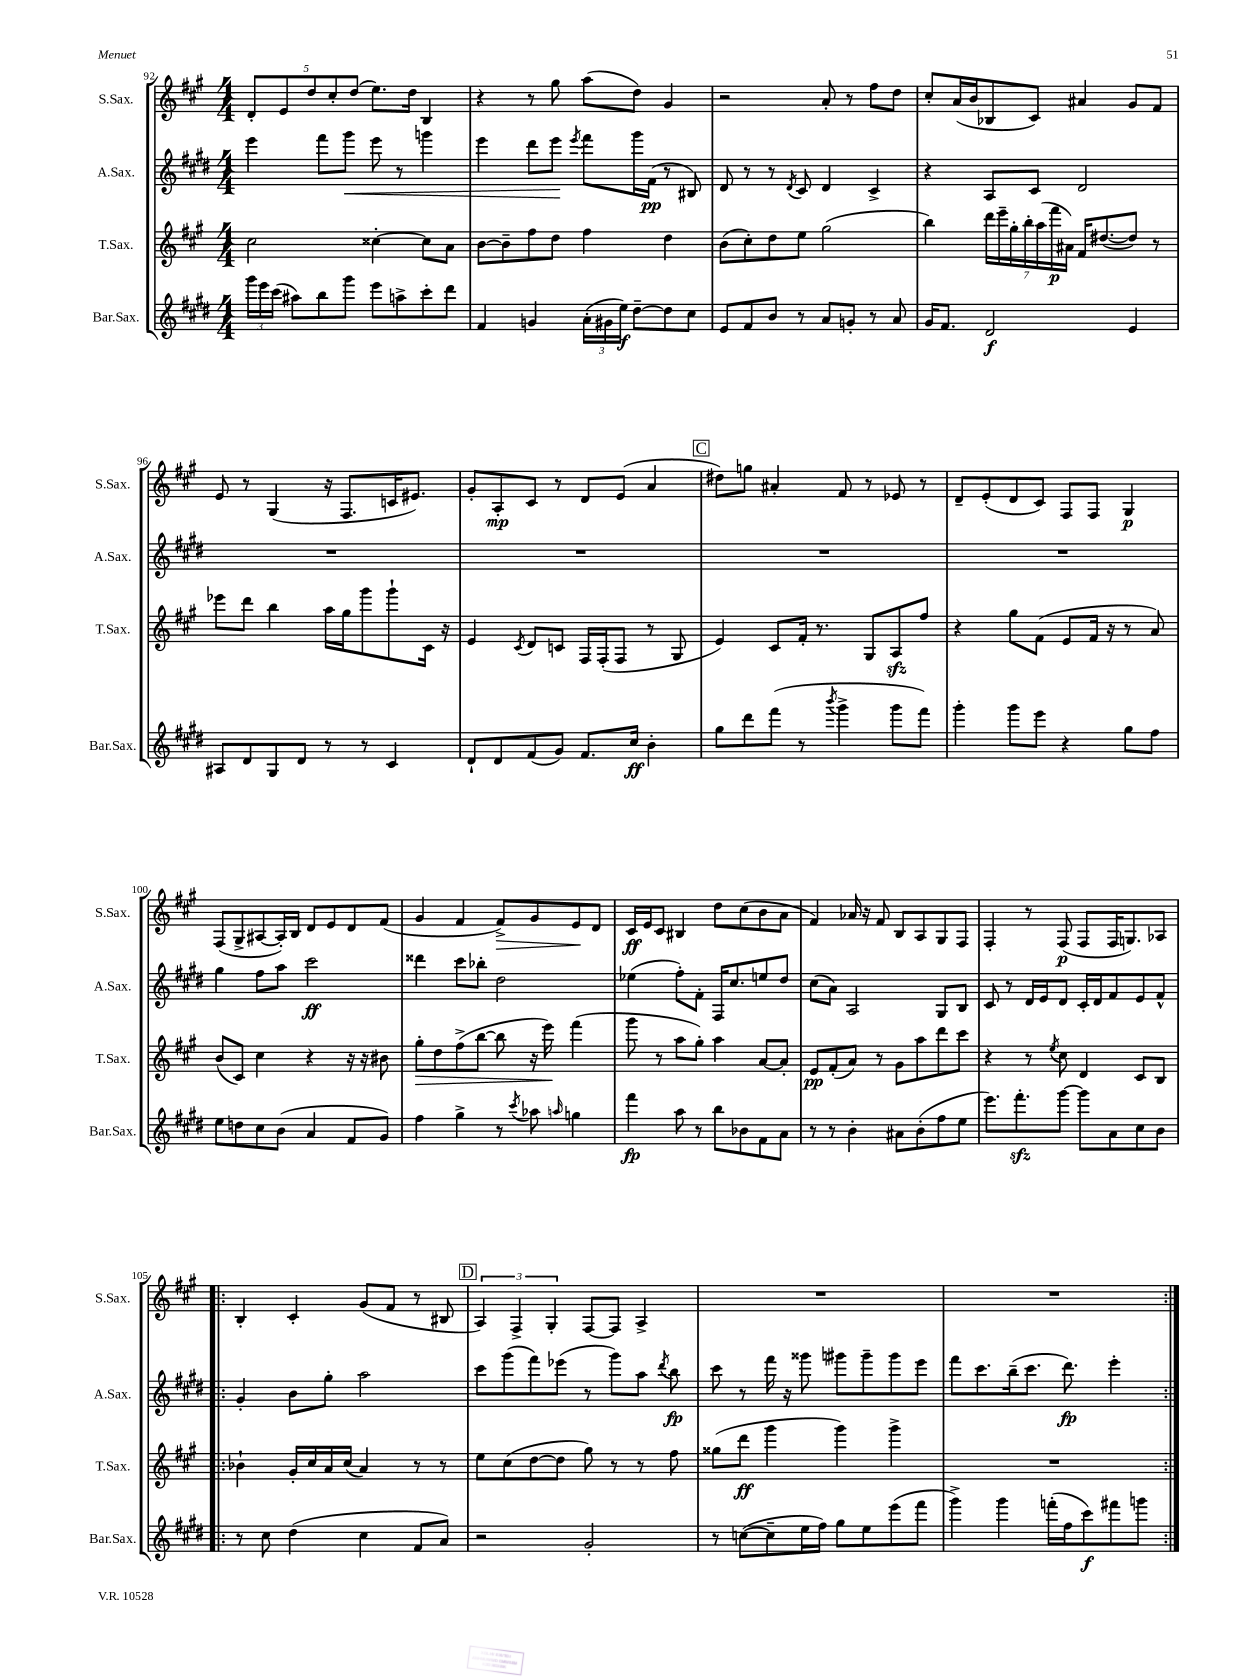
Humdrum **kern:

**kern	**kern	**kern	**kern
*staff4	*staff3	*staff2	*staff1
*clefG2	*clefG2	*clefG2	*clefG2
*k[f#c#g#d#]	*k[f#c#g#]	*k[f#c#g#d#]	*k[f#c#g#]
*M4/4	*M4/4	*M4/4	*M4/4
24ggg#	2cc#	4eee	10d'
24eee	.	.	.
(24ccc#	.	.	.
.	.	.	10e
8aa#)	.	.	.
.	.	.	10dd
8bb	.	8fff#	.
.	.	.	10cc#'
8ggg#	.	8ggg#	.
.	.	.	(10dd
8eee	[4cc##'	8eee	8.ee)
8aa^	.	8r	.
.	.	.	16dd
8ccc#'	8cc##]	4ggg	4B
8ddd#	8a	.	.
=	=	=	=
4f#	[8b	4eee	4r
.	8b~]	.	.
4g	8ff#	8ddd#	8r
.	8dd	8eee	8gg#
.	.	8qeee	.
(24a'	4ff#	8fff#	(8aa
24g#	.	.	.
24ee)	.	.	.
[8dd#~	.	16ggg#	8dd)
.	.	(16f#	.
8dd#]	4dd	8r	4g#
8cc#	.	8B#)	.
=	=	=	=
8e	(8b	8d#	2r
8f#	8cc#')	8r	.
8b	8dd	8r	.
.	.	8qd#	.
8r	8ee	8c#	.
8a	(2gg#	4d#	8a'
8g'	.	.	8r
8r	.	4c#^	8ff#
8a	.	.	8dd
=	=	=	=
16g#	4bb)	4r	8cc#'
8.f#	.	.	.
.	.	.	(16a
.	.	.	16b
2d#	28ddd	8A	8B-
.	28eee~	.	.
.	28gg#'	.	.
.	28bb'	.	.
.	.	8c#	8c#)
.	(28aa	.	.
.	28fff#	.	.
.	28a#)	.	.
.	16f#	2d#	4a#
.	([8.dd#	.	.
4e	8dd#])	.	8g#
.	8r	.	8f#
=	=	=	=
8A#	8eee-	1r	8e
8d#	8ddd	.	8r
8G#	4bb	.	(4G#
8d#	.	.	.
8r	16aa	.	16r
.	16gg#	.	8.F#
8r	8ggg#	.	.
4c#	8ggg#`	.	16c
.	.	.	8.e#)
.	16c#	.	.
.	16r	.	.
=	=	=	=
8d#`	4e	1r	8g#'
8d#	.	.	8A'
.	8qc#	.	.
(8f#	8d	.	8c#
8g#)	8c	.	8r
8.f#	16F#	.	8d
.	(16F#'	.	.
.	8F#	.	(8e
16cc#	.	.	.
4b'	8r	.	4a
.	8G#	.	.
=	=	=	=
8gg#	4e)	1r	8dd#)
8ddd#	.	.	8gg
(8fff#	8c#	.	4a#'
8r	16f#'	.	.
.	8.r	.	.
8qbbb	.	.	.
4ggg#^	.	.	8f#
.	8G#	.	8r
8ggg#	8A	.	8e-
8fff#)	8ff#	.	8r
=	=	=	=
4ggg#'	4r	1r	8d~
.	.	.	(8e'
8ggg#	8gg#	.	8d
8eee	(8f#	.	8c#)
4r	8e	.	8F#
.	16f#	.	8F#
.	16r	.	.
8gg#	8r	.	4G#
8ff#	8a)	.	.
=	=	=	=
8ee	(8b	4gg#	(8F#
8dd	8c#)	.	8G#^
8cc#	4cc#	8ff#	[8A#
(8b	.	8aa	16A#'])
.	.	.	16B
4a	4r	2ccc#	8d
.	.	.	8e
8f#	16r	.	8d
.	16r	.	.
8g#)	8b#	.	(8f#
=	=	=	=
4ff#	8gg#'	4ddd##	4g#
.	8dd	.	.
4gg#^	(8ff#^	8ccc#	4f#
.	[8bb	8bb-'	.
8r	8bb]	2dd#	8f#^)
8qccc#	.	.	.
8aa-	16r	.	8g#
.	16eee)	.	.
16qqaa	.	.	.
4gg	(4fff#	.	8e
.	.	.	8d
=	=	=	=
4fff#	8ggg#	(4ee-	16c#
.	.	.	16e
.	8r	.	8c#
8aa	8aa	8ff#')	4B#
8r	8gg#')	8f#'	.
8bb	4aa	16F#	8dd
.	.	8.cc#	.
8b-	.	.	(8cc#
8f#	[8a	8ee	8b
8a	8a']	8dd#	8a
=	=	=	=
8r	8e	(8cc#	4f#)
8r	(8f#'	8a)	.
4b'	8a)	2A	16a-
.	.	.	16r
.	8r	.	8f#
8a#	8g#	.	8B
(8b'	8aa	.	8A
8ff#	8ddd	8G#	8G#
8ee	8ccc#	8B	8F#
=	=	=	=
8.eee)	4r	8c#	4F#'
.	.	8r	.
8.fff#'	.	.	.
.	8r	16d#	8r
.	.	16e	.
.	8qee	.	.
[8ggg#	8cc#	8d#	(8F#
8ggg#]	4d	16c#'	8F#
.	.	16d#	.
8a	.	8f#	16F#
.	.	.	8.G)
8cc#	8c#	8e	.
8b	8B	8f#^^	8A-
=!|:	=!|:	=!|:	=!|:
8r	4b-`	4g#'	4B'
8cc#	.	.	.
(4dd#	16g#'	8b	4c#'
.	16cc#	.	.
.	16a	8gg#'	.
.	(16cc#	.	.
4cc#	4a)	2aa	(8g#
.	.	.	8f#
8f#	8r	.	8r
8a)	8r	.	8B#
=	=	=	=
2r	8ee	8ccc#	6A)
.	(8cc#	(8ggg#	.
.	.	.	6F#^
.	[8dd	8fff#)	.
.	.	.	6G#'
.	8dd]	(8eee-	.
2g#'	8gg#)	8r	[8F#
.	8r	8ggg#)	8F#]
.	8r	8aa	4A^
.	.	8qddd#	.
.	8ff#	8bb	.
=	=	=	=
8r	(8gg##	8ccc#	1r
([8cc	8ddd	8r	.
8cc~]	4ggg#	16fff#	.
.	.	16r	.
16ee	.	8ggg##	.
16ff#)	.	.	.
8gg#	4ggg#)	8ggg#	.
8ee	.	8ggg#~	.
(8eee	4ggg#^	8ggg#	.
8fff#	.	8eee	.
=	=	=	=
4ggg#^)	1r	8fff#	1r
.	.	8.ccc#	.
4ggg#	.	.	.
.	.	(16bb~	.
.	.	8.ccc#	.
(16fff'	.	.	.
16ff#	.	8.ddd#)	.
8ccc#)	.	.	.
8fff#	.	4eee'	.
8ggg	.	.	.
==:|!	==:|!	==:|!	==:|!
*-	*-	*-	*-
